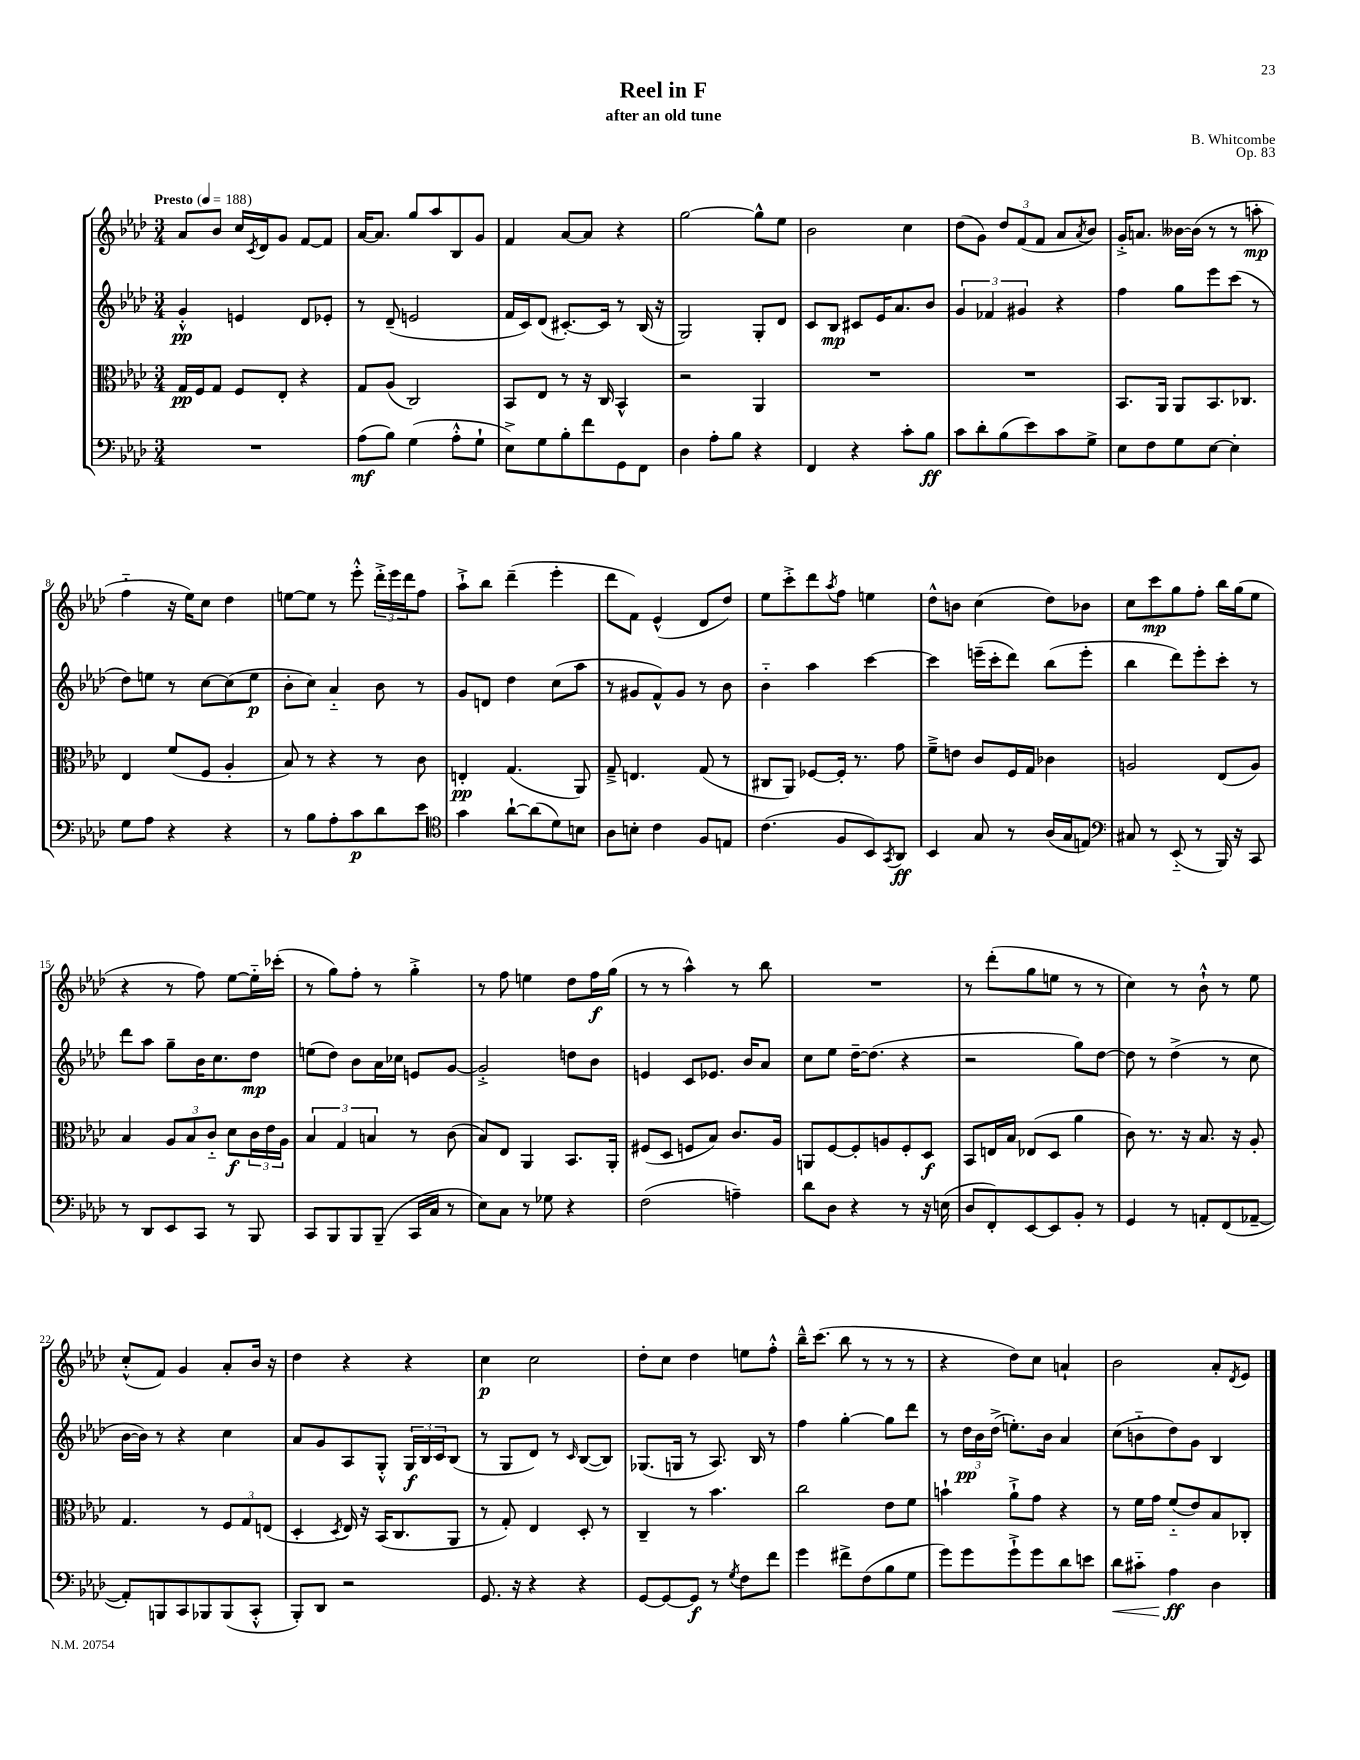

**kern	**dynam	**kern	**dynam	**kern	**dynam	**kern	**dynam
*part4	*part4	*part3	*part3	*part2	*part2	*part1	*part1
*staff4	*staff4	*staff3	*staff3	*staff2	*staff2	*staff1	*staff1
*clefF4	*	*clefC3	*	*clefG2	*	*clefG2	*
*k[b-e-a-d-]	*	*k[b-e-a-d-]	*	*k[b-e-a-d-]	*	*k[b-e-a-d-]	*
*M3/4	*	*M3/4	*	*M3/4	*	*M3/4	*
*MM188	*	*MM188	*	*MM188	*	*MM188	*
=1	=1	=1	=1	=1	=1	=1	=1
!	!	!	!	!	!	!LO:TX:a:B:t=Presto	!
2.r	.	16G/LL	pp	4g'^^/	pp	8a-/L	.
.	.	16F/J	.	.	.	.	.
.	.	8G/J	.	.	.	8b-/J	.
.	.	8F/L	.	4en/	.	16cc/LL	.
.	.	.	.	.	.	8qc/	.
.	.	.	.	.	.	16d-/J	.
.	.	8E-'/J	.	.	.	8g/J	.
.	.	4r	.	8d-/L	.	[8f/L	.
.	.	.	.	8e-X'/J	.	8f/J]	.
=2	=2	=2	=2	=2	=2	=2	=2
(8A-\L	mf	8G/L	.	8r	.	[16a-/KL	.
.	.	.	.	.	.	8.a-/J]	.
8B-\J)	.	(8A-/J	.	(8d-~/	.	.	.
(4G\	.	2C/)	.	2en/	.	8gg/L	.
.	.	.	.	.	.	8aa-/	.
8A-'^^\L	.	.	.	.	.	8B-/	.
8G`\J	.	.	.	.	.	8g/J	.
=3	=3	=3	=3	=3	=3	=3	=3
8E-^\L)	.	8BB-/L	.	16f/LL	.	4f/	.
.	.	.	.	16c/J)	.	.	.
8G\	.	8E-/J	.	(8d-/J	.	.	.
8B-'\	.	8r	.	[8.c#X'/L)	.	[8a-/L	.
8f\	.	16r	.	.	.	8a-/J]	.
.	.	16C/	.	16c#/Jk]	.	.	.
8GG\	.	4BB-^^/	.	8r	.	4r	.
8FF\J	.	.	.	(16B-/	.	.	.
.	.	.	.	16r	.	.	.
=4	=4	=4	=4	=4	=4	=4	=4
4D-\	.	2r	.	2G/)	.	[2gg\	.
8A-'\L	.	.	.	.	.	.	.
8B-\J	.	.	.	.	.	.	.
4r	.	4AA-/	.	8G'/L	.	8gg^^\L]	.
.	.	.	.	8d-/J	.	8ee-\J	.
=5	=5	=5	=5	=5	=5	=5	=5
4FF/	.	2.r	.	8c/L	.	2b-\	.
.	.	.	.	8B-/J	mp	.	.
4r	.	.	.	8c#X/L	.	.	.
.	.	.	.	16e-/K	.	.	.
.	.	.	.	8.a-/	.	.	.
8c'\L	.	.	.	.	.	4cc\	.
8B-\J	ff	.	.	8b-/J	.	.	.
=6	=6	=6	=6	=6	=6	=6	=6
8c\L	.	2.r	.	6g/	.	(8dd-\L	.
8d-'\	.	.	.	.	.	8g\J)	.
.	.	.	.	6f-X/	.	.	.
(8B-\	.	.	.	.	.	12dd-/L	.
.	.	.	.	6g#X/	.	(12f/	.
8e-\)	.	.	.	.	.	.	.
.	.	.	.	.	.	12f/J	.
8c\	.	.	.	4r	.	8a-/L	.
.	.	.	.	.	.	8qa-/	.
8G^\J	.	.	.	.	.	8b-/J)	.
=7	=7	=7	=7	=7	=7	=7	=7
8E-\L	.	8.BB-/L	.	4ff\	.	16g'^/KL	.
.	.	.	.	.	.	8.an/J	.
8F\	.	.	.	.	.	.	.
.	.	16AA-/Jk	.	.	.	.	.
8G\	.	8AA-/L	.	8gg\L	.	[16b--X\LL	.
.	.	.	.	.	.	(16b--\JJ]	.
[8E-\J	.	8.BB-/	.	8eee-\	.	8r	.
4E-'\]	.	.	.	(8ccc\J	.	8r	.
.	.	8.C-X/J	.	.	.	.	.
.	.	.	.	8r	.	8aan'\	mp
!!LO:LB:g=z
=8	=8	=8	=8	=8	=8	=8	=8
8G\L	.	4E-/	.	8dd-\L)	.	4ff\	.
8A-\J	.	.	.	8een\J	.	.	.
4r	.	(8f/L	.	8r	.	16r	.
.	.	.	.	.	.	16ee-\KL)	.
.	.	8F/J	.	[8cc\L	.	8cc\J	.
4r	.	4A-'/	.	(8cc\]	.	4dd-\	.
.	.	.	.	8ee\J	p	.	.
=9	=9	=9	=9	=9	=9	=9	=9
8r	.	8B-/)	.	8b-'\L	.	[8een\L	.
8B-\L	.	8r	.	8cc\J)	.	8ee\J]	.
8A-'\	.	4r	.	4a-/	.	8r	.
8c\	p	.	.	.	.	8eee-'^^\	.
8d-\	.	8r	.	8b-\	.	24ddd-'^\LL	.
.	.	.	.	.	.	24eee-\	.
.	.	.	.	.	.	24ddd-\J	.
8e-\J	.	8c\	.	8r	.	8ff\J	.
=10	=10	=10	=10	=10	=10	=10	=10
*clefC4	*	*	*	*	*	*	*
4g\	.	4En'/	pp	8g/L	.	8aa-`^\L	.
.	.	.	.	8dn/J	.	8bb-\J	.
[8a-`\L	.	(4.G/	.	4dd-\	.	(4ddd-~\	.
(8a-\]	.	.	.	.	.	.	.
8d-\)	.	.	.	(8cc\L	.	4eee-'\	.
8Bn\J	.	8AA-/)	.	8aa-\J	.	.	.
=11	=11	=11	=11	=11	=11	=11	=11
8A-\L	.	8G~^/	.	8r	.	8ddd-\L	.
8Bn'\J	.	4.En/	.	8g#X/L	.	8f\J)	.
4c\	.	.	.	8f^^/)	.	(4e-^^/	.
.	.	.	.	8g#/J	.	.	.
8F/L	.	(8G/	.	8r	.	8d-/L	.
8En/J	.	8r	.	8b-\	.	8dd-/J)	.
=12	=12	=12	=12	=12	=12	=12	=12
(4.c\	.	8C#X/L	.	4b-\	.	8ee-\L	.
.	.	8AA-/J)	.	.	.	8ccc'^\	.
.	.	[8F-X/L	.	4aa-\	.	8ddd-\	.
.	.	.	.	.	.	8qaa-/	.
8F/L	.	16F-'/Jk]	.	.	.	8ff\J	.
.	.	8.r	.	.	.	.	.
8BB-/)	.	.	.	[4ccc\	.	4een\	.
8qGG/	.	.	.	.	.	.	.
8AA-/J	ff	8g\	.	.	.	.	.
=13	=13	=13	=13	=13	=13	=13	=13
4BB-/	.	8f~^\L	.	4ccc\]	.	8dd-^^\L	.
.	.	8en\J	.	.	.	8bn\J	.
8G/	.	8c/L	.	(16eeen~\LL	.	(4cc\	.
.	.	.	.	16ccc'\J	.	.	.
8r	.	16F/L	.	8ddd-\J)	.	.	.
.	.	16G/JJ	.	.	.	.	.
(16A-/LL	.	4c-X\	.	(8bb-\L	.	8dd-\L)	.
16G/J	.	.	.	.	.	.	.
8En/J)	.	.	.	8eee'\J	.	8b-X\J	.
=14	=14	=14	=14	=14	=14	=14	=14
*clefF4	*	*	*	*	*	*	*
8C#X/	.	2An/	.	4bb-\	.	8cc\L	.
8r	.	.	.	.	.	8ccc\	mp
(8EE-/	.	.	.	8ddd-\L)	.	8gg\	.
8r	.	.	.	8eee-'\	.	8ff'\J	.
16BBB-/)	.	(8E-/L	.	8ccc'\J	.	16bb-\LL	.
16r	.	.	.	.	.	(16gg\J	.
8CC/	.	8A/J)	.	8r	.	8ee-\J	.
!!LO:LB:g=z
=15	=15	=15	=15	=15	=15	=15	=15
8r	.	4B-/	.	8ddd-\L	.	4r	.
8DD-/L	.	.	.	8aa-\J	.	.	.
8EE-/	.	12A-/L	.	8gg~\L	.	8r	.
.	.	12B-/	.	.	.	.	.
8CC/J	.	.	.	16b-\K	.	8ff\)	.
.	.	12c/J	.	.	.	.	.
.	.	.	.	8.cc\	.	.	.
8r	.	8d-\L	f	.	.	[8ee-\L	.
8BBB-/	.	24c\L	.	8dd-\J	mp	16ee-\L]	.
.	.	24e-\	.	.	.	.	.
.	.	.	.	.	.	(16ccc-X'\JJ	.
.	.	24A-\JJ	.	.	.	.	.
=16	=16	=16	=16	=16	=16	=16	=16
8CC/L	.	6B-/	.	(8een\L	.	8r	.
8BBB-/	.	.	.	8dd-\J)	.	8gg\L)	.
.	.	6G/	.	.	.	.	.
8BBB-/	.	.	.	8b-\L	.	8ff'\J	.
.	.	6Bn/	.	.	.	.	.
(8BBB-~/J	.	.	.	16a-\L	.	8r	.
.	.	.	.	16cc-X\JJ	.	.	.
16CC/LL	.	8r	.	8en/L	.	4gg'^\	.
16C/JJ	.	.	.	.	.	.	.
8r	.	(8c\	.	[8g/J	.	.	.
=17	=17	=17	=17	=17	=17	=17	=17
8E-\L)	.	8B-/L)	.	2g'^/]	.	8r	.
8C\J	.	8E-/J	.	.	.	8ff\	.
8r	.	4AA-/	.	.	.	4een\	.
8G-X\	.	.	.	.	.	.	.
4r	.	8.BB-/L	.	8ddn\L	.	8dd-\L	.
.	.	.	.	8b-\J	.	16ff\L	f
.	.	16AA-'/Jk	.	.	.	(16gg\JJ	.
=18	=18	=18	=18	=18	=18	=18	=18
(2F\	.	(8F#X/L	.	4en/	.	8r	.
.	.	8D-/J	.	.	.	8r	.
.	.	8Fn/L	.	8c/L	.	4aa-^^\)	.
.	.	8B-/J)	.	8.e-X/J	.	.	.
4An~\)	.	8.c/L	.	.	.	8r	.
.	.	.	.	16b-/KL	.	.	.
.	.	.	.	8a-/J	.	8bb-\	.
.	.	16A-/Jk	.	.	.	.	.
=19	=19	=19	=19	=19	=19	=19	=19
8d-\L	.	8AAn/L	.	8cc\L	.	2.r	.
8D-\J	.	[8F/	.	8ee-\J	.	.	.
4r	.	8F'/]	.	[16dd-~\KL	.	.	.
.	.	.	.	(8.dd-\J]	.	.	.
.	.	8An/	.	.	.	.	.
8r	.	8F'/	.	4r	.	.	.
16r	.	8D-/J	f	.	.	.	.
(16En\	.	.	.	.	.	.	.
=20	=20	=20	=20	=20	=20	=20	=20
8D-/L	.	8BB-/L	.	2r	.	8r	.
8FF'/)	.	16En/L	.	.	.	(8ddd-'\L	.
.	.	16B-/JJ	.	.	.	.	.
[8EE-/	.	(8E-X/L	.	.	.	8gg\	.
8EE-/]	.	8D-/J	.	.	.	8een\J	.
8BB-'/J	.	4a-\	.	8gg\L)	.	8r	.
8r	.	.	.	[8dd-\J	.	8r	.
=21	=21	=21	=21	=21	=21	=21	=21
4GG/	.	8c\)	.	8dd-\]	.	4cc\)	.
.	.	8.r	.	8r	.	.	.
8r	.	.	.	(4dd-^\	.	8r	.
.	.	16r	.	.	.	.	.
8AAn'/L	.	8.B-/	.	.	.	8b-`^^\	.
(8FF/	.	.	.	8r	.	8r	.
.	.	16r	.	.	.	.	.
[8AA-X~/J	.	8A-'/	.	8cc\	.	8ee-\	.
!!LO:LB:g=z
=22	=22	=22	=22	=22	=22	=22	=22
8AA-'/L])	.	4.G/	.	[16b-\LL	.	(8cc'^^/L	.
.	.	.	.	16b-\JJ])	.	.	.
8BBBn/	.	.	.	8r	.	8f/J)	.
8CC/	.	.	.	4r	.	4g/	.
8BBB-X/	.	8r	.	.	.	.	.
(8BBB-/	.	12F/L	.	4cc\	.	8a-'/L	.
.	.	12G/	.	.	.	.	.
8CC'^^/J	.	.	.	.	.	16b-/Jk	.
.	.	(12En/J	.	.	.	.	.
.	.	.	.	.	.	16r	.
=23	=23	=23	=23	=23	=23	=23	=23
8BBB-'/L)	.	4D-'/	.	8a-/L	.	4dd-\	.
8DD-/J	.	.	.	8g/	.	.	.
.	.	8qD-/	.	.	.	.	.
2r	.	16E-/)	.	8A-/	.	4r	.
.	.	16r	.	.	.	.	.
.	.	(16BB-/KL	.	8G'^^/J	.	.	.
.	.	8.C/	.	.	.	.	.
.	.	.	.	24G/LL	f	4r	.
.	.	.	.	24B-/	.	.	.
.	.	.	.	24c/J	.	.	.
.	.	8AA-/J	.	(8B-/J	.	.	.
=24	=24	=24	=24	=24	=24	=24	=24
8.GG/	.	8r	.	8r	.	4cc\	p
.	.	8G'/)	.	8G/L	.	.	.
16r	.	.	.	.	.	.	.
4r	.	4E-/	.	8d-/J)	.	2cc\	.
.	.	.	.	8r	.	.	.
.	.	.	.	16qqc/	.	.	.
4r	.	8D-'/	.	([8B-/L	.	.	.
.	.	8r	.	8B-/J])	.	.	.
=25	=25	=25	=25	=25	=25	=25	=25
[8GG/L	.	4C~/	.	(8.G-X/L	.	8dd-'\L	.
8GG/_	.	.	.	.	.	8cc\J	.
.	.	.	.	16Gn/Jk	.	.	.
8GG/J]	f	8r	.	8r	.	4dd-\	.
8r	.	4.b-\	.	8.A-/)	.	.	.
8qG/	.	.	.	.	.	.	.
8F\L	.	.	.	.	.	8een\L	.
.	.	.	.	16B-/	.	.	.
8f\J	.	.	.	8r	.	8ff'^^\J	.
=26	=26	=26	=26	=26	=26	=26	=26
4g\	.	2cc\	.	4ff\	.	16bb-~^^\KL	.
.	.	.	.	.	.	(8.ccc\J	.
8f#X^\L	.	.	.	[4gg'\	.	8bb-\	.
(8F\	.	.	.	.	.	8r	.
8B-\	.	8e-\L	.	8gg\L]	.	8r	.
8G\J	.	8f\J	.	8ddd-\J	.	8r	.
=27	=27	=27	=27	=27	=27	=27	=27
8g\L)	.	4bn`\	.	8r	.	4r	.
8g\	.	.	.	24dd-\LL	pp	.	.
.	.	.	.	24b-\	.	.	.
.	.	.	.	(24dd-^\JJ	.	.	.
8g`^\	.	8a-`^\L	.	8.een'\L)	.	8dd-\L)	.
8g\	.	8g\J	.	.	.	8cc\J	.
.	.	.	.	16b-\Jk	.	.	.
8d-\	.	4r	.	4a-/	.	4an`/	.
8en\J	.	.	.	.	.	.	.
=28	=28	=28	=28	=28	=28	=28	=28
!	!LO:HP:b	!	!	!	!	!	!
8d-\L	<	8r	.	(8cc\L	.	2b-\	.
8c#X\J	.	16f\LL	.	8bn\	.	.	.
.	.	16g\JJ	.	.	.	.	.
4A-\	ff	(8f/L	.	8dd-\)	.	.	.
.	.	8e-/)	.	8g\J	.	.	.
4D-\	[	8B-/	.	4B-/	.	8a-'/L	.
.	.	.	.	.	.	8qd-/	.
.	.	8C-X'/J	.	.	.	8e-/J	.
==	==	==	==	==	==	==	==
*-	*-	*-	*-	*-	*-	*-	*-
